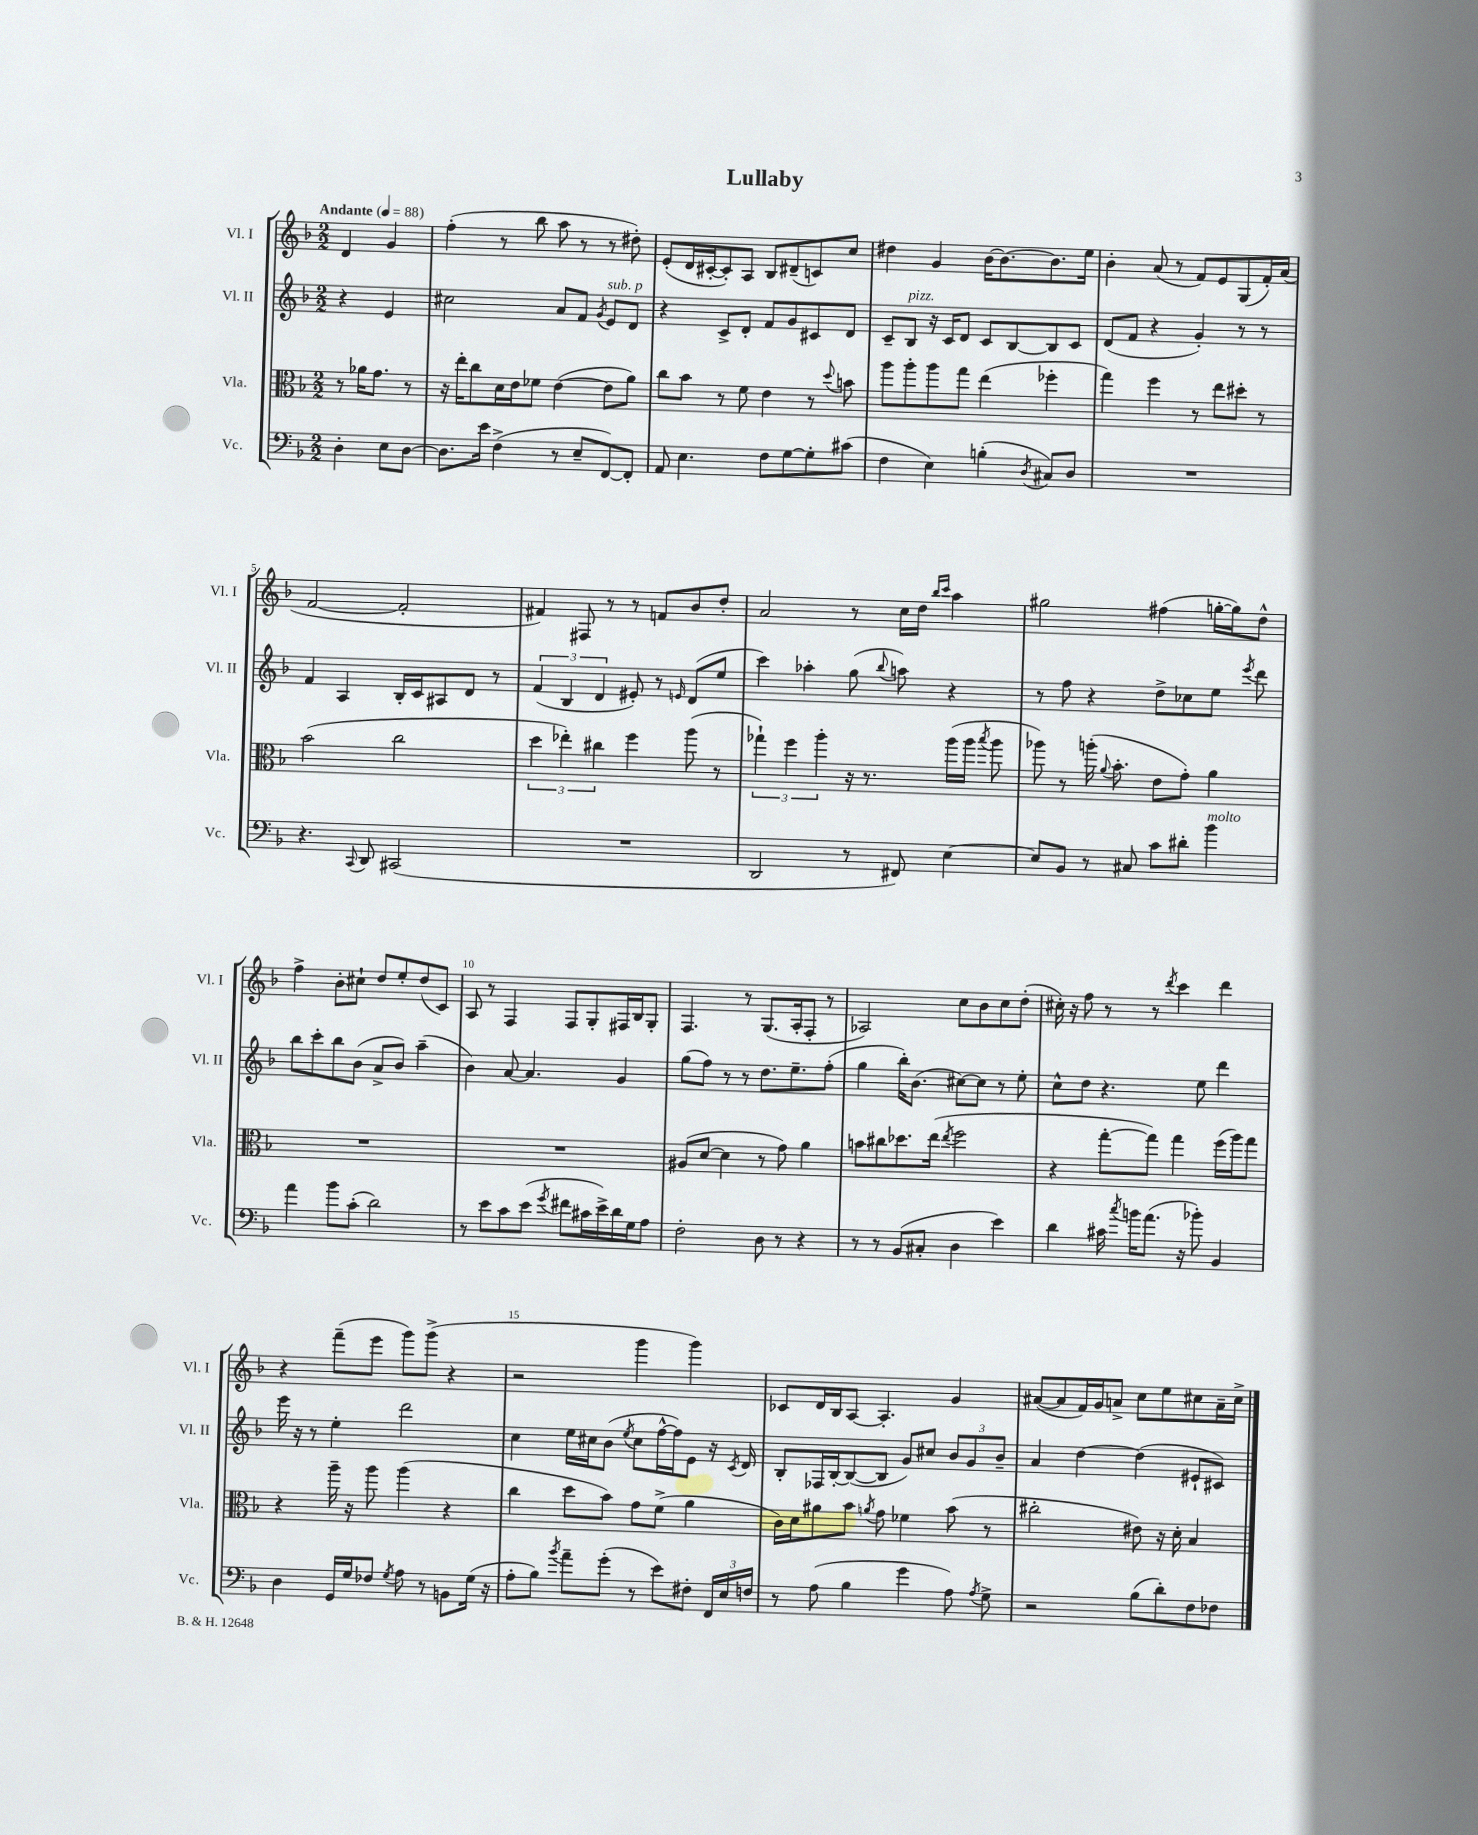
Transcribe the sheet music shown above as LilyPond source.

\header { title = "Lullaby" }
<<
\new StaffGroup <<
\new Staff = "s0" \with { instrumentName = "Vl. I" shortInstrumentName = "Vl. I" } {
    \clef treble \key f \major \numericTimeSignature \time 2/2 \partial 2 \tempo "Andante" 4 = 88
    \autoBeamOff d'4 g'4 |
    f''4-.( r8 bes''8 a''8 r8 r8 dis''8-.) |
    e'8[-.( d'16 cis'16~-. cis'8-.) a8] bes8[ dis'8--( c'8) c''8] |
    dis''4 g'4 bes'16[~ bes'8.~ bes'8. e''16] |
    bes'4-. a'8( r8 f'8[) e'8 g8( f'16-.) a'16]( |
    f'2~ f'2-. |
    fis'4) fis8 r8 r8 f'8[ bes'8 d''8]-. |
    a'2 r8 c''16[ d''16] \grace { bes''16[ c'''16] } a''4 |
    gis''2 fis''4( g''16[~-. g''16) d''8]-^ |
    f''4-> bes'8[-. cis''8]-! d''8[ e''8-. d''8( c'8]) |
    a8 r8 f4 f8[ g8-. fis16 bes16 g8]-. |
    f4. r8 g8.[( a16-. f8]-. r8 |
    aes2) c''8[ bes'8 c''8 d''8]-.( |
    cis''16-.) r16 f''8 r8 r8 \acciaccatura { d'''8 } c'''4 d'''4 |
    r4 f'''8[--( e'''8] g'''8[) g'''8]->( r4 |
    r2 g'''4 g'''4) |
    ces'8[ d'16 bes16 a8]~ a4.-. g'4 |
    ais'8[~( ais'8 f'16) g'16 a'8]-> c''8[ e''8 cis''8 a'16-- cis''16]-> \bar "|." |
}
\new Staff = "s1" \with { instrumentName = "Vl. II" shortInstrumentName = "Vl. II" } {
    \clef treble \key f \major \numericTimeSignature \time 2/2 \partial 2
    \autoBeamOff r4 e'4 |
    cis''2 a'8[ f'8] \acciaccatura { g'8 } e'8[^\markup { \italic "sub. p" } d'8] |
    r4 c'8[-> d'8]-. f'8[ g'8 cis'8 d'8] |
    c'8[-- bes8]^\markup { \italic "pizz." } r16 c'16[ d'8] c'8[ bes8~ bes8 c'8] |
    d'8[( f'8] r4 g'4-.) r8 r8 |
    f'4 a4 bes16[-. c'16 ais8 d'8] r8 |
    \tuplet 3/2 { f'4( bes4 d'4 } eis'8-.) r8 \grace { e'16 } d'8[( e''8] |
    c'''4) aes''4-. g''8( \appoggiatura { bes''8 } a''8) r4 |
    r8 f''8 r4 d''8[-> ces''8 e''8] \acciaccatura { e'''8 } d'''8 |
    bes''8[ c'''8-. bes''8 bes'8]( a'8[-> bes'8]) a''4--( |
    bes'4) a'8~ a'4. g'4 |
    g''8[( f''8]) r8 r8 d''8.[ e''8.-- f''8]-.( |
    g''4 bes''16[-.) bes'8.]( cis''8[~) cis''8] r8 e''8-. |
    c''8[-^ d''8] r4. e''8 d'''4 |
    e'''16 r16 r8 e''4-. d'''2 |
    c''4 e''16[ cis''16 bes'8]( \acciaccatura { e''8 } cis''8[ f''16~-^ f''16) e'8] r16 \acciaccatura { c'8 } d'16 |
    bes8[-. fes16 bes16~-. bes8~( bes8] g'8[) cis''8] \tuplet 3/2 { bes'8[ g'8 bes'8]-- } |
    a'4 d''4~ d''4( eis'8[-! cis'8]) \bar "|." |
}
\new Staff = "s2" \with { instrumentName = "Vla." shortInstrumentName = "Vla." } {
    \clef alto \key f \major \numericTimeSignature \time 2/2 \partial 2
    \autoBeamOff r8 aes'16[ g'8.] r8 |
    r16 e''16[-. c''8 d'16 e'16 fes'8] e'4~( e'8[ a'8]) |
    c''8[ bes'8] r8 f'8 e'4 r8 \appoggiatura { d''8 } b'8 |
    a''8[ a''8-. a''8 g''8] e''4( fes''4-. |
    g''4) f''4 r8 e''8[ dis''8]-. r8 |
    bes'2( c''2 |
    \tuplet 3/2 { d''4 ees''4-.) cis''4 } f''4 a''8( r8 |
    \tuplet 3/2 { ges''4-!) f''4 a''4-. } r16 r8. a''16[( a''16] \acciaccatura { bes''8 } a''8 |
    aes''8) r8 a''16-.( \appoggiatura { a'8 } bes'8.-. e'8[ g'8]-.) a'4 |
    R1 |
    R1 |
    ais8[( d'8]~ d'4 r8 g'8) a'4 |
    b'8[ cis''8 des''8. e''16]( \acciaccatura { e''8 } f''2 |
    r4 g''8[~-. g''8]) g''4 f''16[( a''16) g''8] |
    r4 a''16-- r16 a''8 a''4( r4 |
    c''4 d''8[ bes'8]) g'8[ f'8]->( a'4 |
    c'16[) d'16 ais'8 bes'8] \acciaccatura { a'8 } g'8 fes'4 bes'8( r8 |
    cis''2-. eis'8) r16 d'16-. bes4 \bar "|." |
}
\new Staff = "s3" \with { instrumentName = "Vc." shortInstrumentName = "Vc." } {
    \clef bass \key f \major \numericTimeSignature \time 2/2 \partial 2
    \autoBeamOff d4-. e8[ d8]~ |
    d8.[ e'16] f4->( r8 e8[-- f,8~) f,8]-. |
    a,8 e4. f8[ g8~ g8-. cis'8]( |
    f4 e4) b4-.( \acciaccatura { d8 } cis8[) d8] |
    R1 |
    r4. \appoggiatura { c,8 } d,8 cis,2( |
    R1 |
    d,2 r8 fis,8) e4~ |
    e8[ bes,8] r8 cis8 c'8[ dis'8]-. bes'4^\markup { \italic "molto" } |
    a'4 bes'8[ c'8]-.( d'2) |
    r8 e'8[ c'8 e'8]( \acciaccatura { g'8 } fis'8[ cis'16 e'16->) d'16 g16 a8] |
    f2-. d8 r8 r4 |
    r8 r8 bes,8[( cis8]-. d4 e'4) |
    d'4 cis'16 \acciaccatura { c''8 } b'16[ a'8.]( r16 bes'8-.) bes,4 |
    d4 g,16[ g16 fes8] \acciaccatura { g8 } a8 r8 b,8[ g16]( r16 |
    a8[-. bes8]) \acciaccatura { bes'8 } a'8[-- g'8]-.( r8 e'8[) fis8]-. \tuplet 3/2 { f,16[ e16 f16] } |
    r8 a8( bes4 g'4 a8) \acciaccatura { a8 } g8-> |
    r2 bes8[( d'8-.) f8 fes8] \bar "|." |
}
>>
>>
\layout { \context { \Score \override BarNumber.break-visibility = ##(#f #t #t) barNumberVisibility = #(every-nth-bar-number-visible 5) } }
